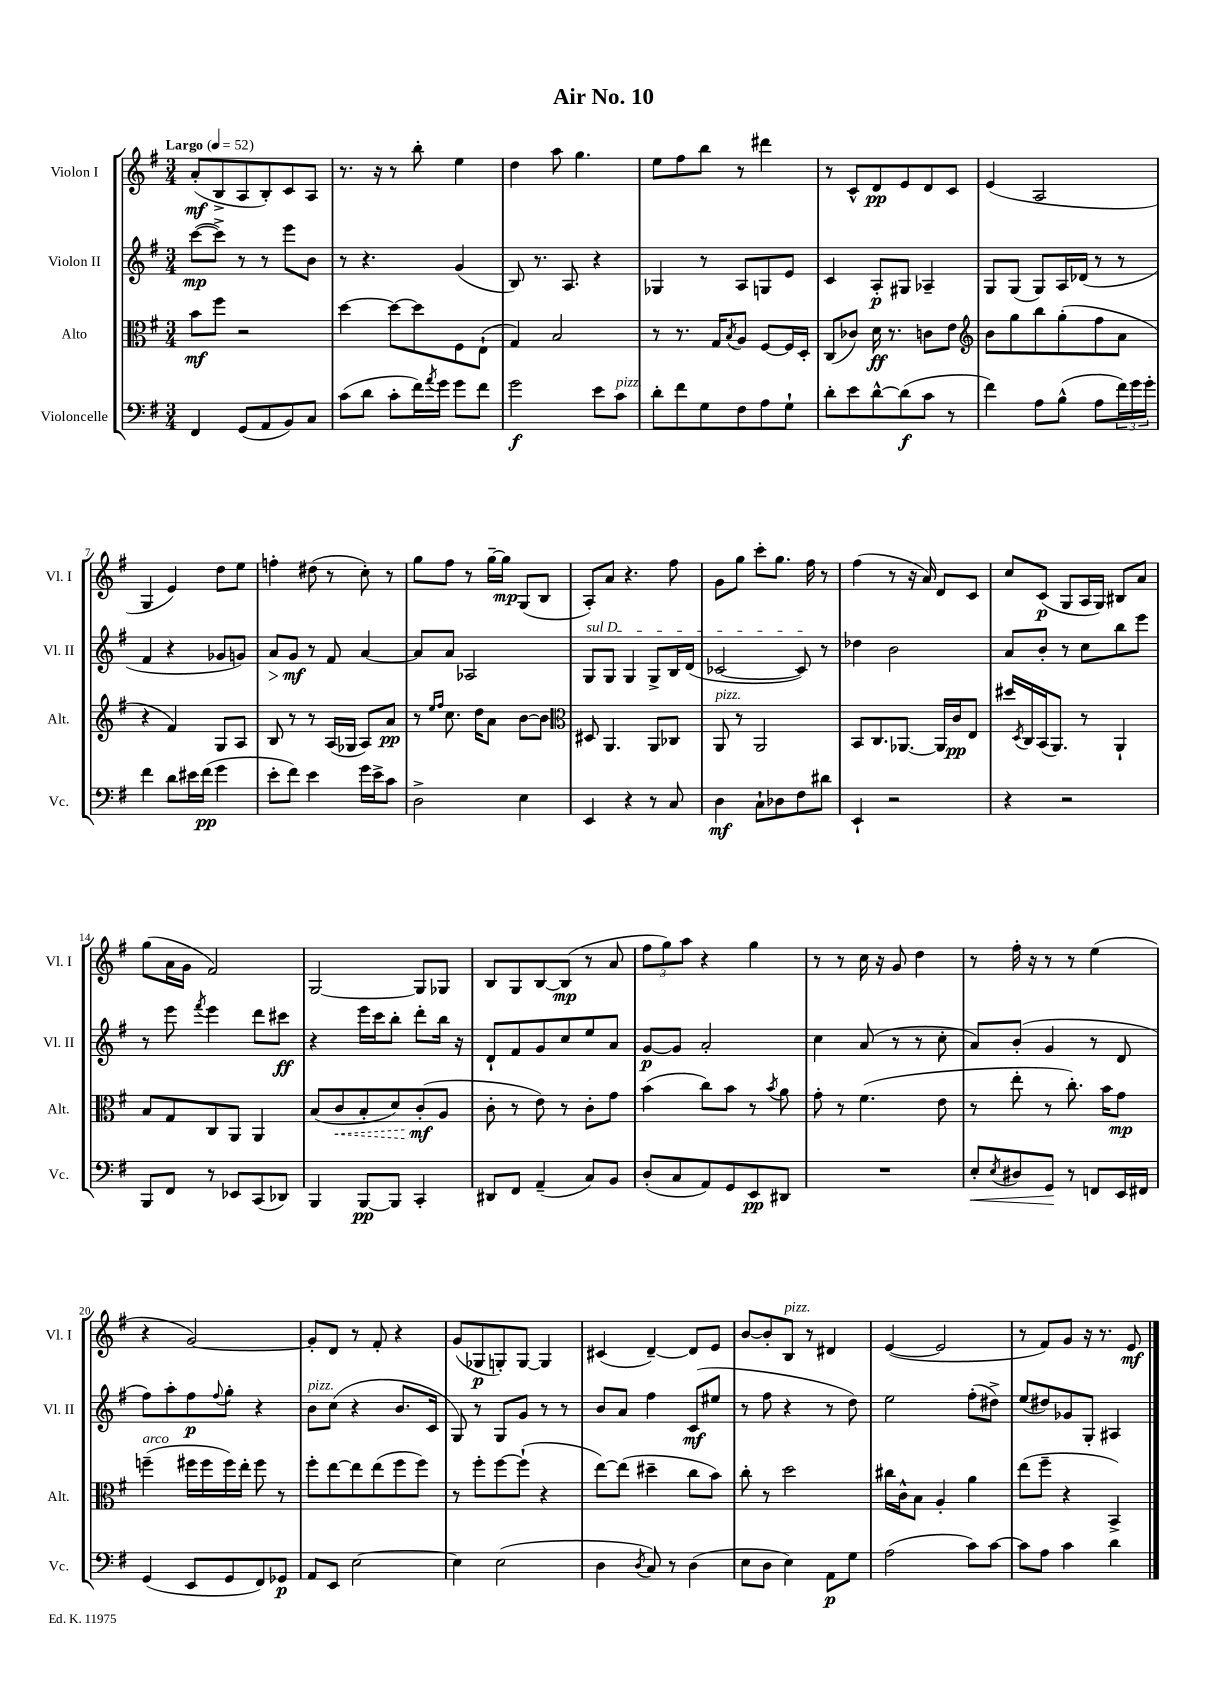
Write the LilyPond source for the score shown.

\header { title = "Air No. 10" }
<<
\new StaffGroup <<
\new Staff = "s0" \with { instrumentName = "Violon I" shortInstrumentName = "Vl. I" } {
    \clef treble \key g \major \numericTimeSignature \time 3/4 \tempo "Largo" 4 = 52
    a'8-.\mf( b8-> a8 b8-.) c'8 a8 |
    r8. r16 r8 b''8-. e''4 |
    d''4 a''8 g''4. |
    e''8 fis''8 b''8 r8 dis'''4 |
    r8 c'8-^ d'8\pp e'8 d'8 c'8 |
    e'4( a2 |
    g4 e'4) d''8 e''8 |
    f''4-. dis''8( r8 c''8-.) r8 |
    g''8 fis''8 r8 g''16~-- g''16\mp g8( b8 |
    a8-.) a'8 r4. fis''8 |
    g'8 g''8 c'''8-. g''8. fis''16 r8 |
    fis''4( r8 r16 a'16) d'8 c'8 |
    c''8 c'8\p( g8 a16 g16) bis8 a'8 |
    g''8( a'16 g'16 fis'2) |
    g2~ g8 ges8 |
    b8 g8 b8~ b8\mp( r8 a'8 |
    \tuplet 3/2 { fis''8 g''8) a''8 } r4 g''4 |
    r8 r8 c''16 r16 g'8 d''4 |
    r8 fis''16-. r16 r8 r8 e''4( |
    r4 g'2~) |
    g'8-. d'8 r8 fis'8-. r4 |
    g'8( ges8\p g8-.) g8~ g4 |
    cis'4( d'4~--) d'8 e'8 |
    b'8~ b'8-. b8^\markup { \italic "pizz." } r8 dis'4 |
    e'4~( e'2 |
    r8 fis'8) g'8 r16 r8. e'8\mf \bar "|." |
}
\new Staff = "s1" \with { instrumentName = "Violon II" shortInstrumentName = "Vl. II" } {
    \clef treble \key g \major \numericTimeSignature \time 3/4
    c'''8~\mp( c'''8->) r8 r8 e'''8 b'8 |
    r8 r4. g'4( |
    b8) r8. a8. r4 |
    ges4 r8 a8 g8 e'8 |
    c'4 a8-.\p gis8 aes4-- |
    g8 g8( g8) a16 des'16( r8 r8 |
    fis'4 r4 ges'8 g'8) |
    a'8\> g'8\mf\! r8 fis'8 a'4~ |
    a'8 a'8 aes2 |
    \once \override TextSpanner.bound-details.left.text = \markup { \italic "sul D" } g8\startTextSpan g8 g4 g8-> b16 d'16( |
    ces'2~ ces'8\stopTextSpan) r8 |
    des''4 b'2 |
    a'8 b'8-. r8 c''8 b''8 e'''8 |
    r8 e'''8 \acciaccatura { fis'''8 } e'''4 d'''8 cis'''8\ff |
    r4 e'''16 c'''16 b''8-. d'''8-. b''16 r16 |
    d'8-! fis'8 g'8 c''8 e''8 a'8 |
    g'8~\p g'8 a'2-. |
    c''4 a'8( r8 r8 c''8-. |
    a'8) b'8-.( g'4 r8 d'8 |
    fis''8) a''8-. fis''8\p \appoggiatura { fis''8 } g''8-. r4 |
    b'8^\markup { \italic "pizz." } c''8( r4 b'8. c'16 |
    g8) r8 g8 g'8 r8 r8 |
    b'8 a'8 fis''4 c'8\mf( eis''8 |
    r8 fis''8 r4 r8 d''8) |
    e''2 fis''8-.( dis''8->) |
    e''8( dis''8) ges'8 g8-. ais4 \bar "|." |
}
\new Staff = "s2" \with { instrumentName = "Alto" shortInstrumentName = "Alt." } {
    \clef alto \key g \major \numericTimeSignature \time 3/4
    b'8\mf fis''8 r2 |
    d''4~ d''8~ d''8 fis8 e8-!( |
    g4) b2 |
    r8 r8. g16 \acciaccatura { b8 } a8 fis8~ fis16 d16-. |
    c8( ces'8) d'16\ff r8. c'8 e'8 |
    \clef treble b'8 g''8 b''8 g''8-.( fis''8 a'8 |
    r4 fis'4) g8 a8 |
    b8 r8 r8 a16( ges16 a8) a'8\pp |
    r8 \grace { e''16 fis''16 } c''8. d''16 a'8 b'8~ b'8 |
    \clef alto dis8 a,4. a,8 ces8 |
    a,8^\markup { \italic "pizz." } r8 a,2 |
    b,8 c8. aes,8.~ aes,16 c'16\pp e8 |
    dis''16 \acciaccatura { d8 } c16 b,16( a,8.) r8 a,4-! |
    b8 g8 c8 a,8 a,4 |
    b8( \once \override Hairpin.style = #'dashed-line c'8\< b8-. d'8) c'8-.\mf\!( a8 |
    c'8-. r8 e'8) r8 c'8-. g'8 |
    b'4( c''8) b'8 r8 \acciaccatura { b'8 } a'8 |
    g'8-. r8 fis'4.( e'8 |
    r8 e''8-. r8 c''8.-.) b'16 g'8\mp |
    f''4--^\markup { \italic "arco" }( fis''16 fis''16 fis''16) e''16-. fis''8 r8 |
    fis''8-. e''8~ e''8 e''8( fis''8 fis''8) |
    r8 fis''8-. fis''8~ fis''8-!( r4 |
    e''8~) e''8( dis''4-- c''8 b'8) |
    c''8-. r8 d''2 |
    cis''16 c'16-^ b8 a4-. a'4 |
    e''8( fis''8-- r4 b,4->) \bar "|." |
}
\new Staff = "s3" \with { instrumentName = "Violoncelle" shortInstrumentName = "Vc." } {
    \clef bass \key g \major \numericTimeSignature \time 3/4
    fis,4 g,8( a,8 b,8) c8 |
    c'8( d'8 c'8-. fis'16) \acciaccatura { a'8 } g'16 g'8 fis'8 |
    g'2\f e'8 c'8^\markup { \italic "pizz." } |
    d'8-. fis'8 g8 fis8 a8 g8-! |
    d'8-. e'8 d'8~-^ d'8\f( c'8 r8 |
    fis'4) a8 b8-^( a8 \tuplet 3/2 { fis'16) g'16 g'16-. } |
    fis'4 d'8 eis'16 fis'16\pp( g'4 |
    e'8-. fis'8) e'4 g'16 e'16-> c'8 |
    d2-> e4 |
    e,4 r4 r8 c8 |
    d4\mf c8-! des8 fis8 dis'8 |
    e,4-! r2 |
    r4 r2 |
    b,,8 fis,8 r8 ees,8 c,8( des,8) |
    b,,4 b,,8~\pp b,,8 c,4-. |
    dis,8 fis,8 a,4--( c8) b,8 |
    d8-.( c8 a,8) g,8 e,8\pp dis,8 |
    R2. |
    e8-.\< \acciaccatura { e8 } dis8 g,8\! r8 f,8 e,16 fis,16 |
    g,4( e,8 g,8 fis,8) ges,8\p |
    a,8 e,8 e2~ |
    e4 e2( |
    d4 \acciaccatura { d8 } c8) r8 d4( |
    e8 d8 e4) a,8\p g8 |
    a2( c'8) c'8~ |
    c'8 a8 c'4 d'4 \bar "|." |
}
>>
>>
